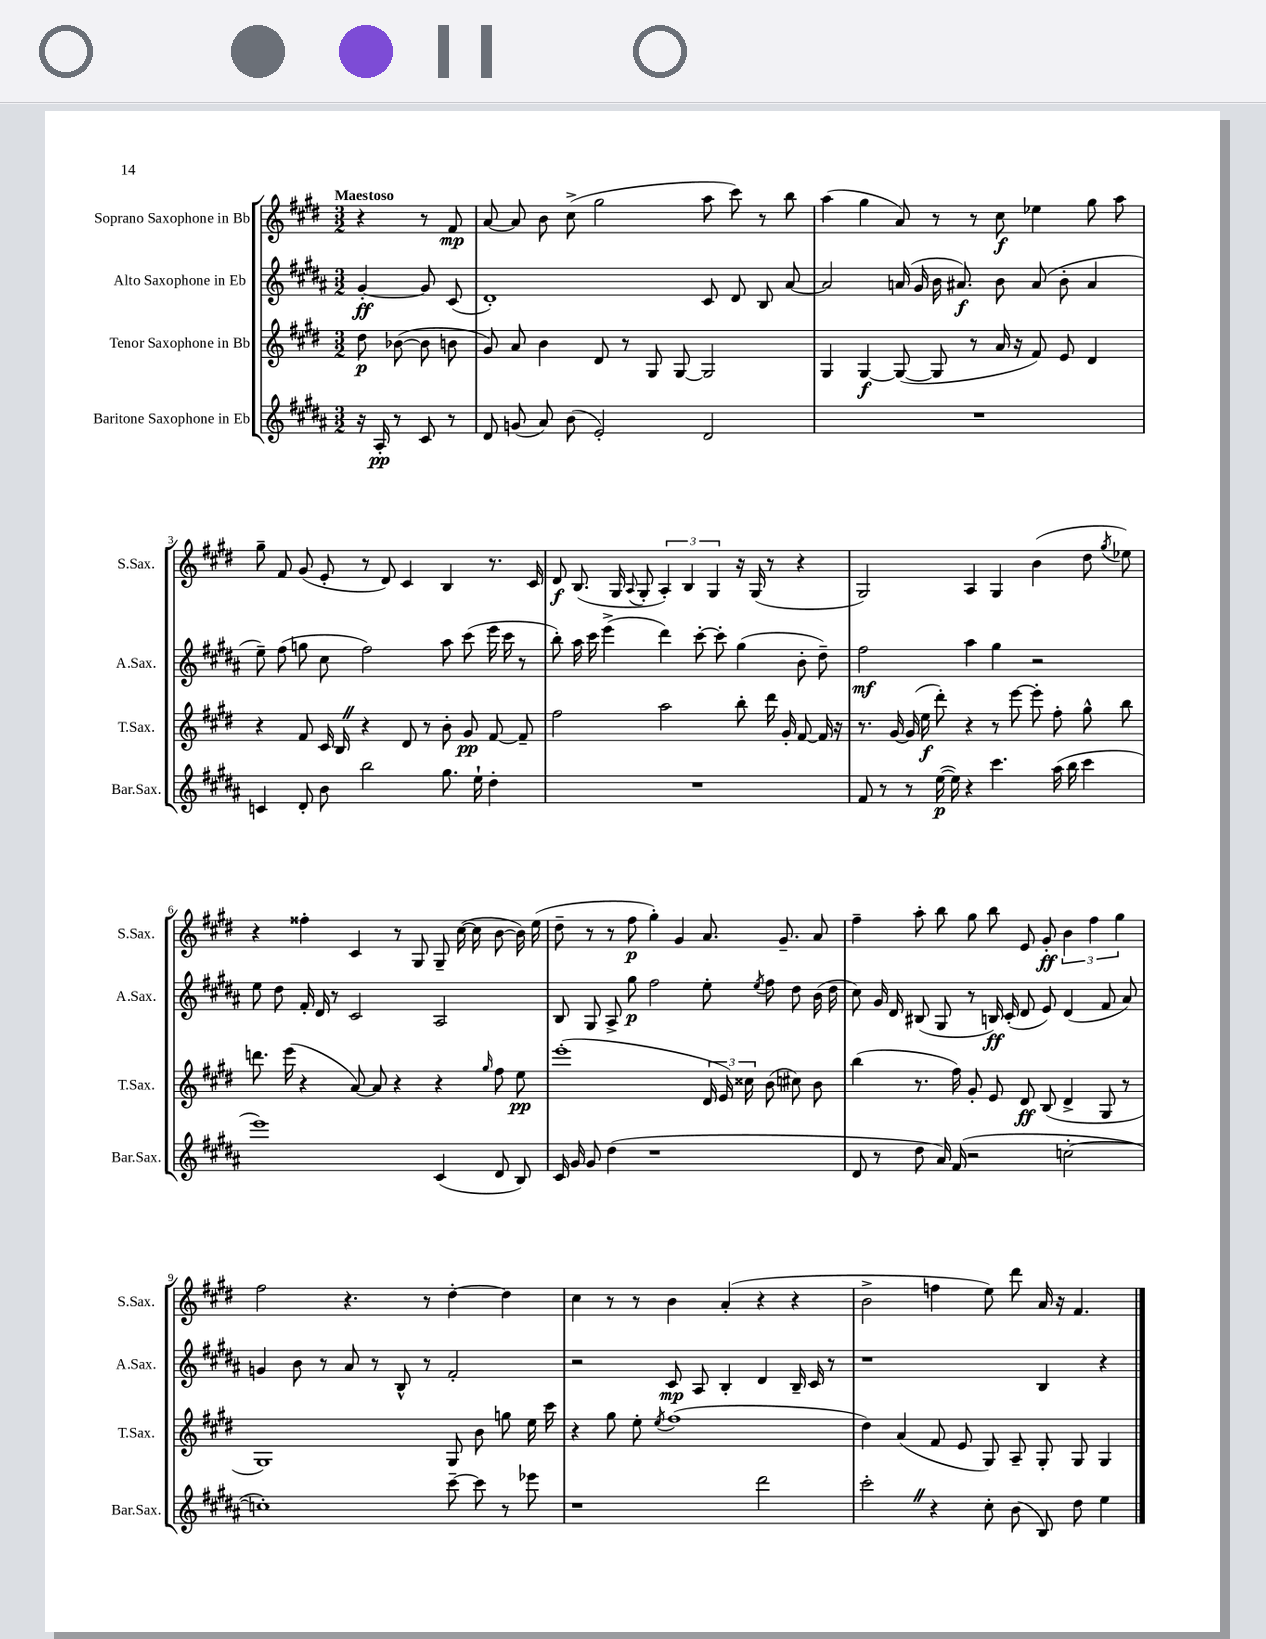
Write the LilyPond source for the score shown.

<<
\new StaffGroup <<
\new Staff = "s0" \with { instrumentName = "Soprano Saxophone in Bb" shortInstrumentName = "S.Sax." } {
    \clef treble \key e \major \numericTimeSignature \time 3/2 \partial 2 \tempo "Maestoso"
    \autoBeamOff r4 r8 fis'8\mp |
    a'8~ a'8 b'8 cis''8->( gis''2 a''8 cis'''8) r8 b''8 |
    a''4( gis''4 a'8) r8 r8 cis''8\f ees''4 gis''8 a''8 |
    gis''8-- fis'8 gis'8( e'8-. r8 dis'8) cis'4 b4 r8. cis'16 |
    dis'8\f b8.( gis16 \appoggiatura { a8 } gis8-. \tuplet 3/2 { a4-.) b4 gis4 } r16 gis16( r8 r4 |
    gis2) a4 gis4 b'4( dis''8 \acciaccatura { gis''8 } ees''8) |
    r4 fisis''4-. cis'4 r8 gis8 gis8-- cis''16~( cis''16 b'8~ b'16) e''16( |
    dis''8-- r8 r8 fis''8\p gis''4-.) gis'4 a'8. gis'8.-- a'8 |
    fis''4-- a''8-. b''8 gis''8 b''8 e'8 gis'8-.\ff \tuplet 3/2 { b'4 fis''4 gis''4 } |
    fis''2 r4. r8 dis''4~-. dis''4 |
    cis''4 r8 r8 b'4 a'4-.( r4 r4 |
    b'2-> f''4 e''8) dis'''8 a'16 r16 fis'4. \bar "|." |
}
\new Staff = "s1" \with { instrumentName = "Alto Saxophone in Eb" shortInstrumentName = "A.Sax." } {
    \clef treble \key b \major \numericTimeSignature \time 3/2 \partial 2
    \autoBeamOff gis'4~-.\ff gis'8 cis'8( |
    dis'1-.) cis'8 dis'8 b8 ais'8~ |
    ais'2 a'16( gis'16 b'16 ais'8.\f) b'8 ais'8( b'8-. ais'4 |
    e''8--) fis''8( g''8 cis''8 fis''2) ais''8 cis'''8( e'''16 cis'''16 r8 |
    b''8-.) ais''16 cis'''16 e'''4->( dis'''4) cis'''8~-. cis'''8-. gis''4( b'8-. dis''8--) |
    fis''2\mf ais''4 gis''4 r2 |
    e''8 dis''8 fis'16-. dis'16 r8 cis'2 ais2 |
    b8 gis8 ais8-> gis''8\p fis''2 e''8-. \acciaccatura { e''8 } fis''8 dis''8 b'16( dis''16 |
    cis''8) gis'16 dis'16 bis8( gis8 r8 b16\ff) cis'16-.( dis'8 e'8) dis'4( fis'8 ais'8) |
    g'4 b'8 r8 ais'8 r8 b8-^ r8 fis'2-. |
    r2 cis'8\mp ais8 b4-. dis'4 b16-- cis'16 r8 |
    r1 b4 r4 \bar "|." |
}
\new Staff = "s2" \with { instrumentName = "Tenor Saxophone in Bb" shortInstrumentName = "T.Sax." } {
    \clef treble \key e \major \numericTimeSignature \time 3/2 \partial 2
    \autoBeamOff dis''8\p bes'8~( bes'8 b'8 |
    gis'8) a'8 b'4 dis'8 r8 gis8 gis8~ gis2 |
    gis4 gis4~\f gis8~( gis8 r8 a'16 r16 fis'8) e'8 dis'4 |
    r4 fis'8 cis'16 b16 \once \override BreathingSign.text = \markup { \musicglyph "scripts.caesura.straight" } \breathe r4 dis'8 r8 b'8-. gis'8\pp fis'8~ fis'8-- |
    fis''2 a''2 b''8-. dis'''16 gis'16-. fis'8~ fis'16 r16 |
    r8. gis'16~ gis'16( e''16\f dis'''8-.) r4 r8 e'''8~ e'''8-. fis''8-. gis''8-^ b''8 |
    d'''8. e'''16( r4 a'8~) a'8 r4 r4 \grace { gis''16 } fis''8 e''8\pp |
    e'''1-.( \tuplet 3/2 { dis'16 e'16) cisis''16 } b'8( cis''8) b'8 |
    b''4( r8. fis''16) gis'8-. e'8 dis'8\ff b8( dis'4-> gis8 r8 |
    gis1) gis8 b'8 g''8 e''16 cis'''16 |
    r4 gis''8 e''8-. \acciaccatura { e''8 } fis''1( |
    dis''4) a'4( fis'8 e'8 gis8) a8-- gis8-. gis8 gis4 \bar "|." |
}
\new Staff = "s3" \with { instrumentName = "Baritone Saxophone in Eb" shortInstrumentName = "Bar.Sax." } {
    \clef treble \key b \major \numericTimeSignature \time 3/2 \partial 2
    \autoBeamOff r16 ais16-.\pp r8 cis'8 r8 |
    dis'8 g'8( ais'8) b'8( e'2-.) dis'2 |
    R1. |
    c'4 dis'8-. b'8 b''2 gis''8. e''16-! dis''4-. |
    R1. |
    fis'8 r8 r8 e''16~\p( e''16) r4 cis'''4. ais''16( b''16 cis'''4 |
    e'''1) cis'4( dis'8 b8) |
    cis'16 gis'16 gis'8 dis''4( r1 |
    dis'8 r8 dis''8 ais'16) fis'16( r2 c''2~-. |
    c''1-.) cis'''8~-- cis'''8 r8 ees'''8 |
    r1 dis'''2 |
    cis'''2-. \once \override BreathingSign.text = \markup { \musicglyph "scripts.caesura.straight" } \breathe r4 cis''8-. b'8( b8) dis''8 e''4 \bar "|." |
}
>>
>>
